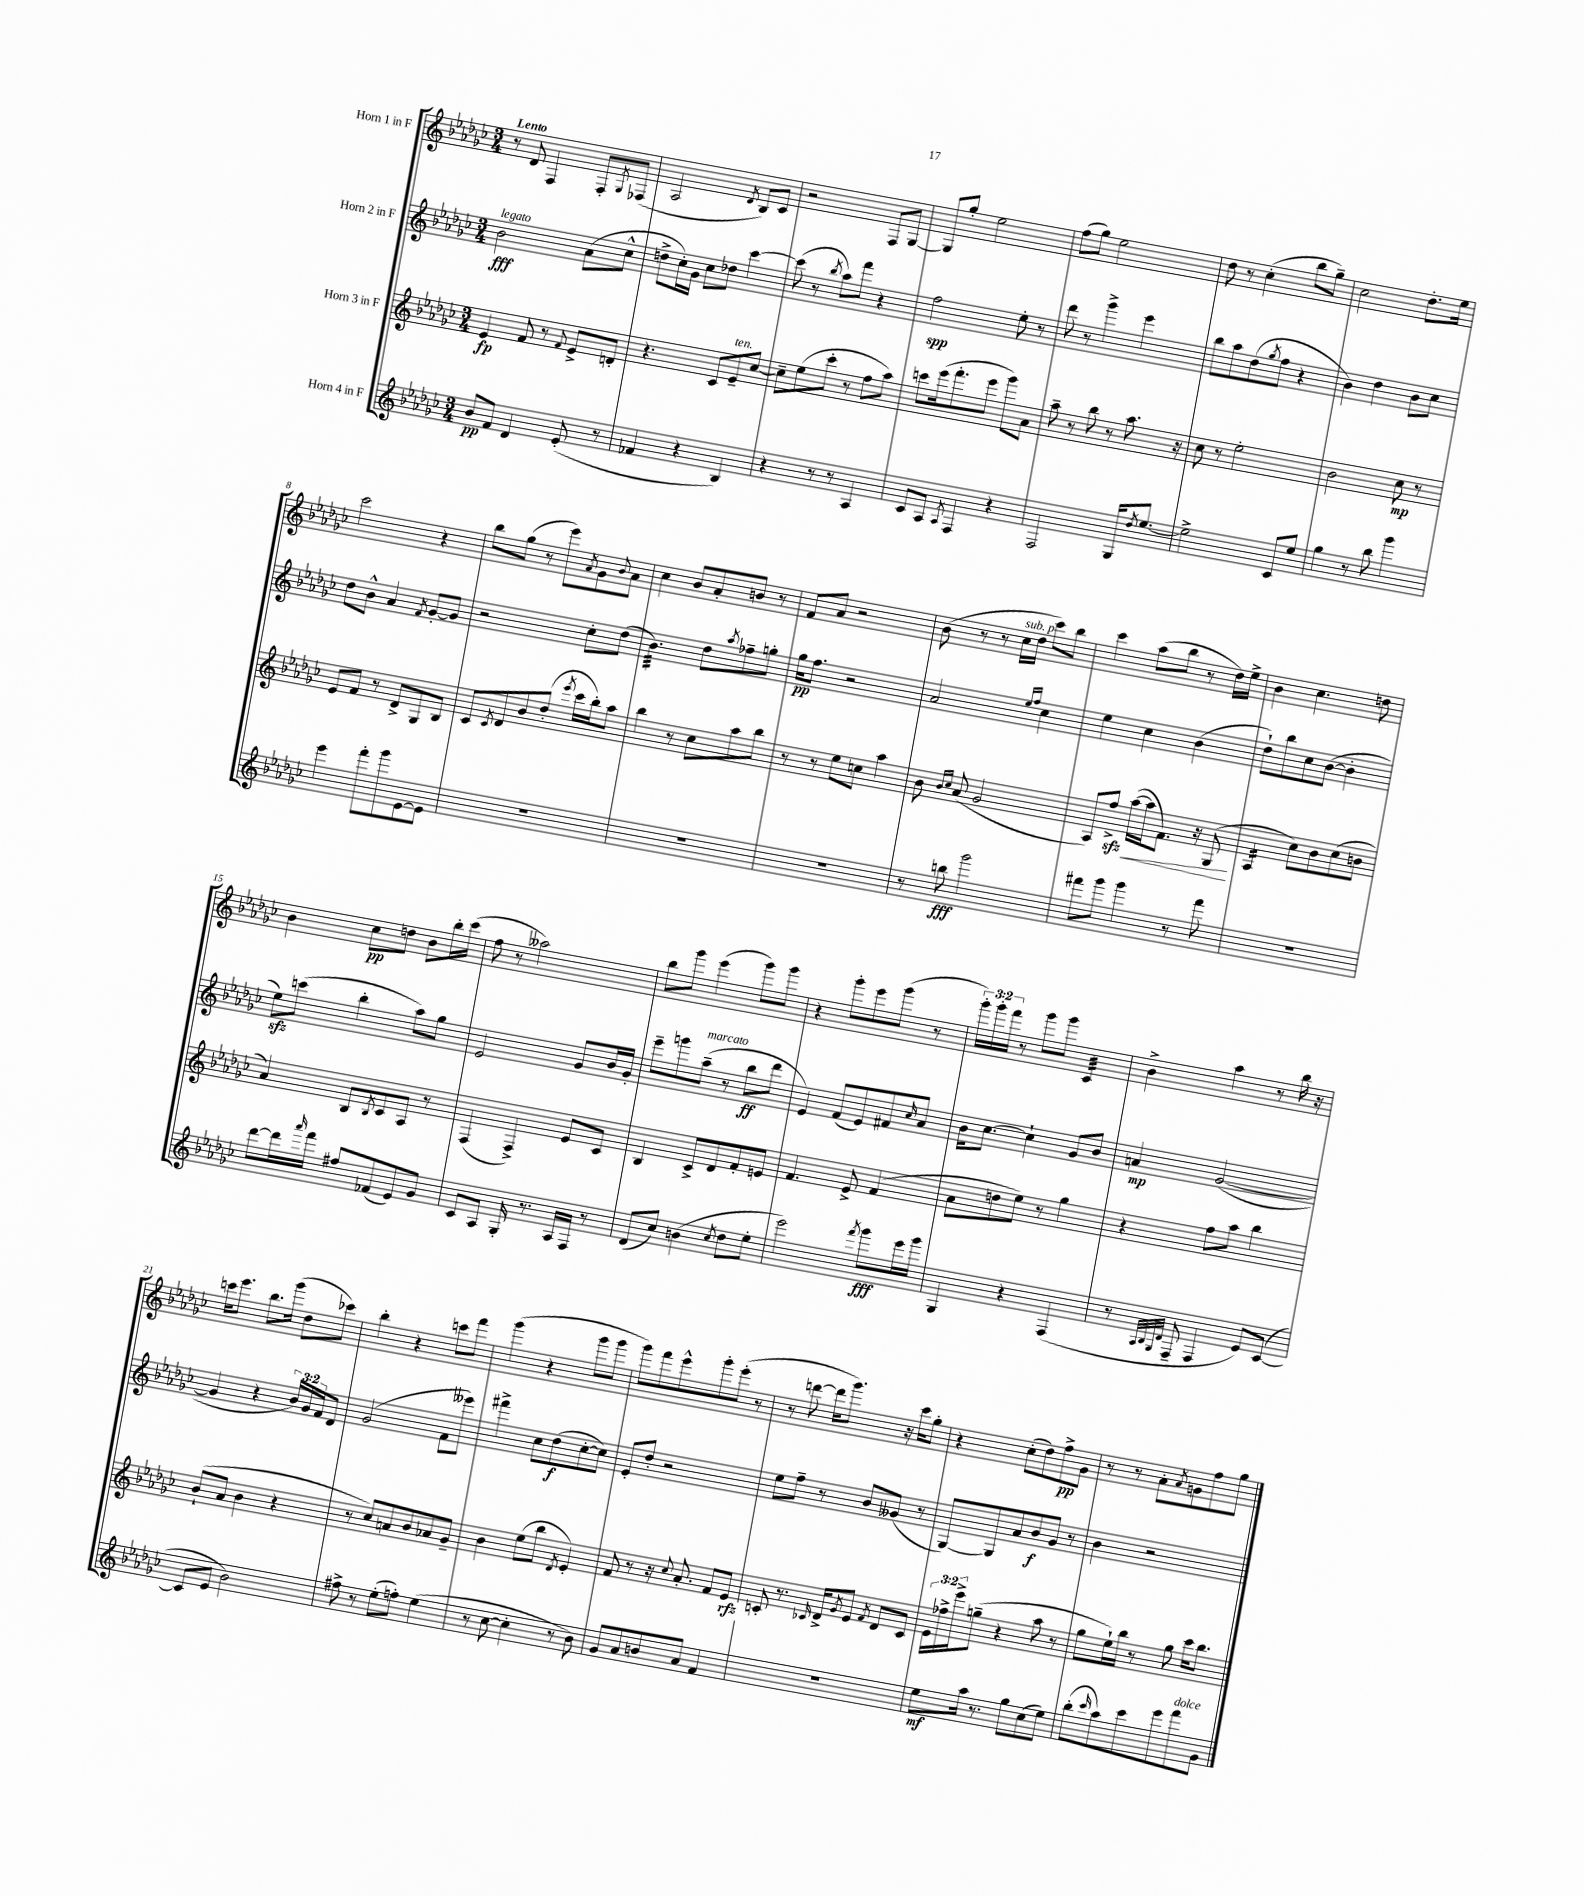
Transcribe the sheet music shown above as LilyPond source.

<<
\new StaffGroup <<
\new Staff = "s0" \with { instrumentName = "Horn 1 in F" } {
    \clef treble \key ges \major \numericTimeSignature \time 3/4 \override Staff.TupletNumber.text = #tuplet-number::calc-fraction-text \tempo "Lento"
    r8 des'8 f4 f8-. \acciaccatura { ges8 } fes8( |
    aes2 \acciaccatura { des'8 } bes8) ces'8 |
    r2 f8 ges8~ |
    ges8 ges''8-. ees''2 |
    f''8( ges''8) ees''2 |
    des''8 r8 ces''4-.( bes''8 ges''8--) |
    ces''2 des''8.-. ees''16 |
    ces'''2 r4 |
    bes''8 ges''8( r8 ees'''8) \acciaccatura { aes'8 } ges'8 \appoggiatura { bes'8 } aes'8 |
    ces''4 bes'8 aes'8-. b'8 r8 |
    f'8 aes'8 r2 |
    bes'8( r8 r8 ces''16^\markup { \italic "sub. p" } des''16 ces'''8) bes''8 |
    ces'''4 aes''8( bes''8 r8 des''16) ees''16-> |
    bes'4 ces''4. d''8 |
    bes'4 ces''8\pp d''8 bes'8 bes''16-. ces'''16( |
    f''8 r8 aeses''2) |
    bes''8 ges'''8 ees'''4( ges'''8) ges'''8 |
    r4 ges'''8-. ees'''8 ges'''8( r8 |
    \tuplet 3/2 { ges'''16-.) ges'''16-. f'''16 } r8 ges'''8 ges'''8 ces'4:32 |
    bes'4-> aes''4 r8 bes''16 r16 |
    c'''16 ees'''8. bes''8. ges'''16( des''8 ces'''8) |
    bes''4-. r4 c'''8 f'''8 |
    ges'''4( r4 ges'''8 ges'''8 |
    ges'''8) f'''8 ees'''8-^ ges'''8-. ees'''8-.( r8 |
    r8 d'''8~ d'''16 ges'''8.) r16 ces'''16 ges''8-. |
    r4 ces''8-.( des''8) f''8->\pp ges'8 |
    r8 r8 aes'8-. \acciaccatura { aes'8 } g'8 f''8 ges''8 \bar "|." |
}
\new Staff = "s1" \with { instrumentName = "Horn 2 in F" } {
    \clef treble \key ges \major \numericTimeSignature \time 3/4 \override Staff.TupletNumber.text = #tuplet-number::calc-fraction-text
    bes'2\fff^\markup { \italic "legato" } aes'8( ces''8-^ |
    d''8-> ces''16-.) ges'16 ces''8 des''8 ces'''4~ |
    ces'''8( r8 \acciaccatura { bes''8 } aes''8) f'''8 r4 |
    f''2\spp ees''8-. r8 |
    des'''8 r8 ges'''4-> ees'''4 |
    bes''8 aes''8 des''8( \acciaccatura { ges''8 } f''8 r4 |
    bes'4) des''4 bes'8 ces''8 |
    des''8 bes'8-^ aes'4 \acciaccatura { f'8 } ges'8~-. ges'8 |
    r2 ces''8-. des''8( |
    bes'4.:32) des''8 \acciaccatura { aes''8 } fes''8-- g''8-. |
    ges''16\pp f''8. r2 |
    aes'2 \grace { ees''16 f''16 } ces''4 |
    ees''4 ces''4 bes'4( |
    des''8-!) bes''8 ces''8 bes'8~( bes'4-. |
    ees''8\sfz) c'''8( bes''4-. aes''8) ges''8 |
    ees'2 ges'8 bes'16 ges'16-. |
    ees'''8-- g'''8 aes''8--^\markup { \italic "marcato" }( r8 bes''8\ff des'''8 |
    ees'4) f'8( ees'8) fis'8 \grace { ces''16 } aes'8 |
    bes'16 ces''8.~ ces''4-! ges'8 bes'8 |
    a'4\mp ges'2~( |
    ges'4 r4 \tuplet 3/2 { bes'16) ges'16 f'16 } des'8 |
    ges'2( f'8 eeses'''8) |
    fis'''4-> ces''8 des''8\f( ces''8~-. ces''8) |
    ees'8-. des''8-. r2 |
    ees''8 f''8-- r8 bes'8 geses'8( r8 |
    ges8~) ges8 aes'8 bes'8\f ges'8 r8 |
    bes'4 r2 \bar "|." |
}
\new Staff = "s2" \with { instrumentName = "Horn 3 in F" } {
    \clef treble \key ges \major \numericTimeSignature \time 3/4 \override Staff.TupletNumber.text = #tuplet-number::calc-fraction-text
    ees'4\fp f'8 r8 \appoggiatura { f'8 } ees'8-> d'8-. |
    r4. ces'8 ees'8--^\markup { \italic "ten." } ces''8~ |
    ces''8-- ees''8( ces'''8-. r8 f''8 aes''8) |
    c'''8 ees'''16( f'''8.-. ees'''8 ges'''8) aes'8 |
    aes''8-- r8 bes''8 r8 aes''8. r16 |
    ces''8 r8 ees''2-. |
    bes'2 ces''8\mp r8 |
    ees'8 f'8 r8 des'8-> ges8 bes8 |
    ces'8 \acciaccatura { ces'8 } des'8 bes'8 des''8-.( \acciaccatura { ees'''8 } ces'''16 bes''16-.) aes''8 |
    bes''4 r8 ces''8 aes''8 bes''8 |
    r8 r8 ees''8 c''8 aes''4 |
    bes'8 \grace { bes'16 ces''16 } aes'8( ges'2 |
    aes8) f''8->\sfz\< aes''16~( aes''16 f'8.) r16 ges8\!( |
    aes4:16 ces''8) bes'8 ces''8( b'8 |
    aes'4) bes8 \acciaccatura { bes8 } ces'8 aes8 r8 |
    f4( f4->) ees'8 ces'8 |
    bes4 ces'8-> des'8 f'8-. e'8 |
    f'4. ees'8-> f'4( |
    aes'8 d''8 ees''8) r8 ges''4 |
    r4 f''8 aes''8 bes''4 |
    bes'8-!( aes'8 bes'4 r4 |
    r8 ces''8) a'8 bes'8 aes'8 ges'8-- |
    bes'4 ees''8( bes''8 \acciaccatura { des'8 } ees'4-.) |
    f'8 r8 r16 \appoggiatura { ces''8 } aes'8.-. f'8 ees'8\rfz |
    c'8-. r8. \grace { ces'16 } des'16-> \acciaccatura { ges'8 } ees'8 \acciaccatura { f'8 } des'8 ces'8 |
    \tuplet 3/2 { ees'16 fes''16-> ees'''16-> } g''8--( r4 aes''8 r8 |
    ges''8 ees''16-!) bes''16 r8 ges''8 ces'''16 bes''8. \bar "|." |
}
\new Staff = "s3" \with { instrumentName = "Horn 4 in F" } {
    \clef treble \key ges \major \numericTimeSignature \time 3/4
    bes'8\pp f'8 des'4 ees'8-.( r8 |
    fes'4 r4 bes4) |
    r4 r8 r8 aes4 |
    ces'8 aes8 \acciaccatura { aes8 } f4 r4 |
    f2 ges16 \acciaccatura { des''8 } ees''8.~ |
    ees''2-> ces'8 ees''8 |
    ges''4 r8 bes''8 ges'''4 |
    ees'''4 f'''8-. ges'''8 ees'8~ ees'8 |
    R2. |
    R2. |
    R2. |
    r8 b''8\fff ges'''2 |
    fis'''8 ges'''8 ges'''4 r8 fis'''8 |
    R2. |
    des'''8~ des'''16 \grace { aes'''16 } f'''16 fis''8 fes'8( ees'8) ges'8 |
    ces'8 aes8 ges16-. r8. aes16 f16 r8 |
    des'8( ces''8) b'4( \acciaccatura { ces''8 } des''8 ees''8-. |
    ees'''2) \acciaccatura { f'''8 } ges'''8\fff ees'''16 ges'''16 |
    ges4 r4 f4( |
    r8 \grace { aes32 bes32 ges32 des'32 } f8-- f4 ees'8) ces'8~( |
    ces'8 ees'8 bes'2) |
    fis''8-> r8 ees''8-.( f''8-.) ees''4( |
    r8 ces''8~ ces''4-. r8 bes'8) |
    ges'8 aes'8 b'8 aes'8 f'4 |
    R2. |
    ees''8\mf aes''16 r8. ges''8 ces''8( ees''8) |
    bes''8-.( \grace { ces'''16 } aes''8) ces'''8 ees'''8 f'''8^\markup { \italic "dolce" } ges'8 \bar "|." |
}
>>
>>
